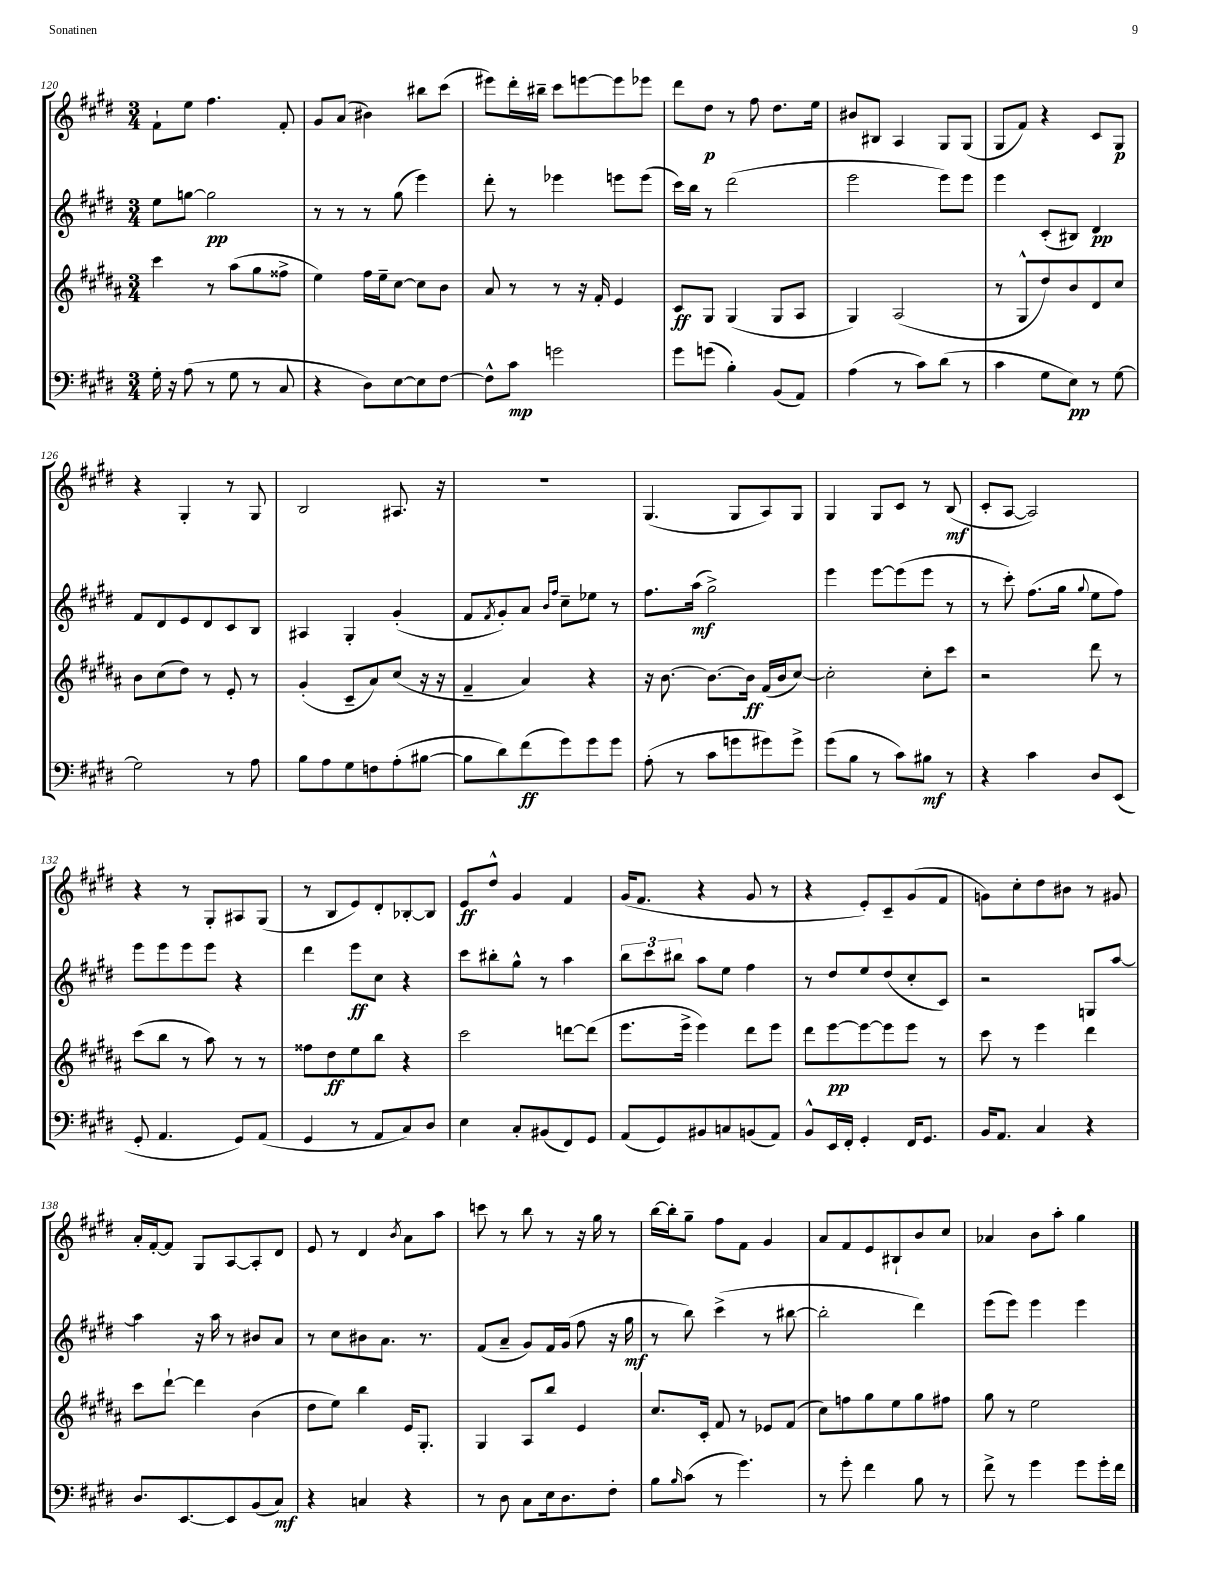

**kern	**dynam	**kern	**dynam	**kern	**dynam	**kern	**dynam
*part4	*part4	*part3	*part3	*part2	*part2	*part1	*part1
*staff4	*staff4	*staff3	*staff3	*staff2	*staff2	*staff1	*staff1
*clefF4	*	*clefG2	*	*clefG2	*	*clefG2	*
*k[f#c#g#d#]	*	*k[f#c#g#d#a#]	*	*k[f#c#g#d#]	*	*k[f#c#g#d#]	*
*M3/4	*	*M3/4	*	*M3/4	*	*M3/4	*
=120	=120	=120	=120	=120	=120	=120	=120
16G#'\	.	4ccc#\	.	8ee\L	.	8f#`\L	.
16r	.	.	.	.	.	.	.
(8A\	.	.	.	[8ggn\J	.	8ee\J	.
8r	.	8r	.	2gg\]	pp	4.ff#\	.
8G#\	.	(8aa#\L	.	.	.	.	.
8r	.	8gg#\	.	.	.	.	.
8C#/	.	8ff##X^\J	.	.	.	8f#'/	.
=121	=121	=121	=121	=121	=121	=121	=121
4r	.	4ee\)	.	8r	.	8g#/L	.
.	.	.	.	8r	.	(8a/J	.
8D#\L)	.	16ff#\LL	.	8r	.	4b#X\)	.
.	.	16ee~\J	.	.	.	.	.
[8E\	.	[8cc#\J	.	(8gg#\	.	.	.
8E\]	.	8cc#\L]	.	4eee\)	.	8bb#X\L	.
[8F#\J	.	8b\J	.	.	.	(8ccc#\J	.
=122	=122	=122	=122	=122	=122	=122	=122
8F#^^\L]	.	8a#/	.	8ddd#'\	.	8eee#X\L)	.
8c#\J	mp	8r	.	8r	.	16ddd#'\L	.
.	.	.	.	.	.	16bb#X~\JJ	.
2gn\	.	8r	.	4eee-X\	.	8ccc#\L	.
.	.	16r	.	.	.	[8eeen\	.
.	.	16f#'/	.	.	.	.	.
.	.	4e/	.	8eeen\L	.	8eee\]	.
.	.	.	.	(8eee\J	.	8eee-X\J	.
=123	=123	=123	=123	=123	=123	=123	=123
8g#\L	.	8c#/L	ff	16ccc#\LL)	.	8ddd#\L	.
.	.	.	.	16bb\JJ	.	.	.
(8gn\J	.	8G#/J	.	8r	.	8dd#\J	p
4B'\)	.	(4G#/	.	(2ddd#\	.	8r	.
.	.	.	.	.	.	8ff#\	.
(8BB/L	.	8G#/L	.	.	.	8.dd#\L	.
8AA/J)	.	8A#/J	.	.	.	.	.
.	.	.	.	.	.	16ee\Jk	.
=124	=124	=124	=124	=124	=124	=124	=124
(4A\	.	4G#/)	.	2eee\	.	8b#X/L	.
.	.	.	.	.	.	8B#X/J	.
8r	.	(2A#/	.	.	.	4A/	.
8c#\L)	.	.	.	.	.	.	.
(8d#\J	.	.	.	8eee\L)	.	8G#/L	.
8r	.	.	.	8eee\J	.	(8G#/J	.
=125	=125	=125	=125	=125	=125	=125	=125
4c#\	.	8r	.	4eee\	.	8G#/L	.
.	.	8G#^^/L	.	.	.	8f#/J)	.
8G#\L	.	8dd#/)	.	(8c#'/L	.	4r	.
8E\J)	pp	8b/	.	8B#X/J)	.	.	.
8r	.	8d#/	.	4d#/	pp	8c#/L	.
[8G#\	.	8cc#/J	.	.	.	8G#/J	p
!!LO:LB:g=z
=126	=126	=126	=126	=126	=126	=126	=126
2G#\]	.	8b\L	.	8f#/L	.	4r	.
.	.	(8cc#\	.	8d#/	.	.	.
.	.	8dd#\J)	.	8e/	.	4G#'/	.
.	.	8r	.	8d#/	.	.	.
8r	.	8e'/	.	8c#/	.	8r	.
8A\	.	8r	.	8B/J	.	8G#/	.
=127	=127	=127	=127	=127	=127	=127	=127
8B\L	.	(4g#'/	.	4A#X/	.	2B/	.
8A\	.	.	.	.	.	.	.
8G#\	.	8c#~/L	.	4G#'/	.	.	.
8Fn\	.	8a#/)	.	.	.	.	.
(8A'\	.	(8cc#/J	.	(4g#'/	.	8.A#X/	.
[8B#X\J	.	16r	.	.	.	.	.
.	.	16r	.	.	.	16r	.
=128	=128	=128	=128	=128	=128	=128	=128
8B#\L]	.	4f#~/	.	8f#/L	.	2.r	.
.	.	.	.	8qf#/	.	.	.
8d#\)	.	.	.	8g#'/)	.	.	.
(8f#\	ff	4a#/)	.	8a/J	.	.	.
.	.	.	.	16qqb/LL	.	.	.
.	.	.	.	16qqff#/JJ	.	.	.
8g#\)	.	.	.	8cc#~\L	.	.	.
8g#\	.	4r	.	8ee-X\J	.	.	.
8g#\J	.	.	.	8r	.	.	.
=129	=129	=129	=129	=129	=129	=129	=129
(8A'\	.	16r	.	8.ff#\L	.	(4.G#/	.
.	.	[8.b\	.	.	.	.	.
8r	.	.	.	.	.	.	.
.	.	.	.	(16aa\Jk	mf	.	.
8c#\L	.	8.b\L_	.	2gg#^\)	.	.	.
8gn\	.	.	.	.	.	8G#/L	.
.	.	16b\Jk]	ff	.	.	.	.
8g#X\)	.	(16f#/LL	.	.	.	8A/)	.
.	.	16b/J	.	.	.	.	.
8g#^\J	.	[8cc#/J)	.	.	.	8G#/J	.
=130	=130	=130	=130	=130	=130	=130	=130
(8g#\L	.	2cc#'\]	.	4eee\	.	4G#/	.
8B\J	.	.	.	.	.	.	.
8r	.	.	.	[8eee\L	.	8G#/L	.
8c#\L)	.	.	.	(8eee\]	.	8c#/J	.
8B#X\J	mf	8cc#'\L	.	8eee\J	.	8r	.
8r	.	8ccc#\J	.	8r	.	(8B/	mf
=131	=131	=131	=131	=131	=131	=131	=131
4r	.	2r	.	8r	.	8c#'/L	.
.	.	.	.	8ccc#'\)	.	[8A/J	.
4c#\	.	.	.	(8.ff#\L	.	2A/])	.
.	.	.	.	16gg#\Jk	.	.	.
.	.	.	.	8qqgg#/	.	.	.
8D#/L	.	8ddd#\	.	8ee\L	.	.	.
(8EE/J	.	8r	.	8ff#\J)	.	.	.
!!LO:LB:g=z
=132	=132	=132	=132	=132	=132	=132	=132
8GG#'/	.	(8ccc#\L	.	8eee\L	.	4r	.
4.AA/	.	8bb\J	.	8eee\	.	.	.
.	.	8r	.	8eee\	.	8r	.
.	.	8aa#\)	.	8eee\J	.	8G#'/L	.
8GG#/L)	.	8r	.	4r	.	8A#X/	.
(8AA/J	.	8r	.	.	.	(8G#/J	.
=133	=133	=133	=133	=133	=133	=133	=133
4GG#/	.	8ff##X\L	.	4ddd#\	.	8r	.
.	.	8dd#\	ff	.	.	8B/L	.
8r	.	8ee\	.	8eee\L	ff	8e/)	.
8AA/L	.	8bb\J	.	8cc#\J	.	8d#'/	.
8C#/)	.	4r	.	4r	.	[8B-X'/	.
8D#/J	.	.	.	.	.	8B-/J]	.
=134	=134	=134	=134	=134	=134	=134	=134
4E\	.	2ccc#\	.	8ccc#\L	.	8e/L	ff
.	.	.	.	8bb#X'\	.	8dd#^^/J	.
8C#'/L	.	.	.	8gg#^^\J	.	4g#/	.
(8BB#X/	.	.	.	8r	.	.	.
8FF#/)	.	[8dddn\L	.	4aa\	.	4f#/	.
8GG#/J	.	(8ddd\J]	.	.	.	.	.
=135	=135	=135	=135	=135	=135	=135	=135
(8AA/L	.	8.eee\L	.	12bb\L	.	(16g#/KL	.
.	.	.	.	.	.	8.f#/J	.
.	.	.	.	12ccc#\	.	.	.
8GG#/)	.	.	.	.	.	.	.
.	.	.	.	12bb#X\J	.	.	.
.	.	16eee^\Jk	.	.	.	.	.
8BB#X/	.	4eee\)	.	8aa\L	.	4r	.
8Cn/	.	.	.	8ee\J	.	.	.
(8BBn/	.	8ddd#\L	.	4ff#\	.	8g#/	.
8AA/J)	.	8eee\J	.	.	.	8r	.
=136	=136	=136	=136	=136	=136	=136	=136
8BB^^/L	.	8ddd#\L	.	8r	.	4r	.
16EE/L	.	[8eee\	pp	8dd#/L	.	.	.
16FF#'/JJ	.	.	.	.	.	.	.
4GG#'/	.	8eee\_	.	8ee/	.	8e'/L)	.
.	.	8eee\]	.	(8dd#/	.	8c#~/	.
16FF#/KL	.	8eee\J	.	8cc#'/	.	(8g#/	.
8.GG#/J	.	.	.	.	.	.	.
.	.	8r	.	8c#/J)	.	8f#/J	.
=137	=137	=137	=137	=137	=137	=137	=137
16BB/KL	.	8ccc#\	.	2r	.	8gn\L)	.
8.AA/J	.	.	.	.	.	.	.
.	.	8r	.	.	.	8cc#'\	.
4C#/	.	4eee\	.	.	.	8dd#\	.
.	.	.	.	.	.	8b#X\J	.
4r	.	4ddd#\	.	8Gn/L	.	8r	.
.	.	.	.	[8aa/J	.	8g#X/	.
!!LO:LB:g=z
=138	=138	=138	=138	=138	=138	=138	=138
8.D#/L	.	8ccc#\L	.	4aa\]	.	16a'/LL	.
.	.	.	.	.	.	[16f#'/J	.
.	.	[8ddd#`\J	.	.	.	8f#/J]	.
[8.EE/	.	.	.	.	.	.	.
.	.	4ddd#\]	.	16r	.	8G#/L	.
.	.	.	.	16aa\	.	.	.
8EE/]	.	.	.	8r	.	[8A/	.
(8BB/	.	(4b\	.	8b#X/L	.	8A'/]	.
8C#/J)	mf	.	.	8a/J	.	8d#/J	.
=139	=139	=139	=139	=139	=139	=139	=139
4r	.	8dd#\L	.	8r	.	8e/	.
.	.	8ee\J)	.	8cc#\L	.	8r	.
4Cn/	.	4bb\	.	8b#X\	.	4d#/	.
.	.	.	.	8.a\J	.	.	.
.	.	.	.	.	.	8qb/	.
4r	.	16e/KL	.	.	.	8a\L	.
.	.	8.G#'/J	.	8.r	.	.	.
.	.	.	.	.	.	8aa\J	.
=140	=140	=140	=140	=140	=140	=140	=140
8r	.	4G#/	.	(8f#/L	.	8cccn\	.
8D#\	.	.	.	8a~/J	.	8r	.
8C#\L	.	8A#/L	.	8g#/L)	.	8bb\	.
16E\k	.	8bb/J	.	16f#/L	.	8r	.
8.D#\	.	.	.	(16g#/JJ	.	.	.
.	.	4e/	.	8ff#\	.	16r	.
.	.	.	.	.	.	16gg#\	.
8F#'\J	.	.	.	16r	.	8r	.
.	.	.	.	16gg#\	mf	.	.
=141	=141	=141	=141	=141	=141	=141	=141
8B\L	.	8.cc#/L	.	8r	.	[16bb\LL	.
.	.	.	.	.	.	16bb'\J]	.
16qqB/	.	.	.	.	.	.	.
(8c#\J	.	.	.	8bb\)	.	8gg#~\J	.
.	.	16c#'/Jk	.	.	.	.	.
8r	.	8f#/	.	(4ccc#^\	.	8ff#\L	.
4.g#\)	.	8r	.	.	.	8f#\J	.
.	.	8e-X/L	.	8r	.	4g#/	.
.	.	(8f#/J	.	[8bb#X\	.	.	.
=142	=142	=142	=142	=142	=142	=142	=142
8r	.	8cc#\L)	.	2bb#'\]	.	8a/L	.
8g#'\	.	8ffn\	.	.	.	8f#/	.
4f#\	.	8gg#\	.	.	.	8e/	.
.	.	8ee\	.	.	.	8B#X`/	.
8B\	.	8gg#\	.	4ddd#\)	.	8b/	.
8r	.	8ff#X\J	.	.	.	8cc#/J	.
=143	=143	=143	=143	=143	=143	=143	=143
8f#^\	.	8gg#\	.	(8eee\L	.	4a-X/	.
8r	.	8r	.	8eee\J)	.	.	.
4g#\	.	2ee\	.	4eee\	.	8b\L	.
.	.	.	.	.	.	8aa'\J	.
8g#\L	.	.	.	4eee\	.	4gg#\	.
16g#'\L	.	.	.	.	.	.	.
16f#\JJ	.	.	.	.	.	.	.
==	==	==	==	==	==	==	==
*-	*-	*-	*-	*-	*-	*-	*-
